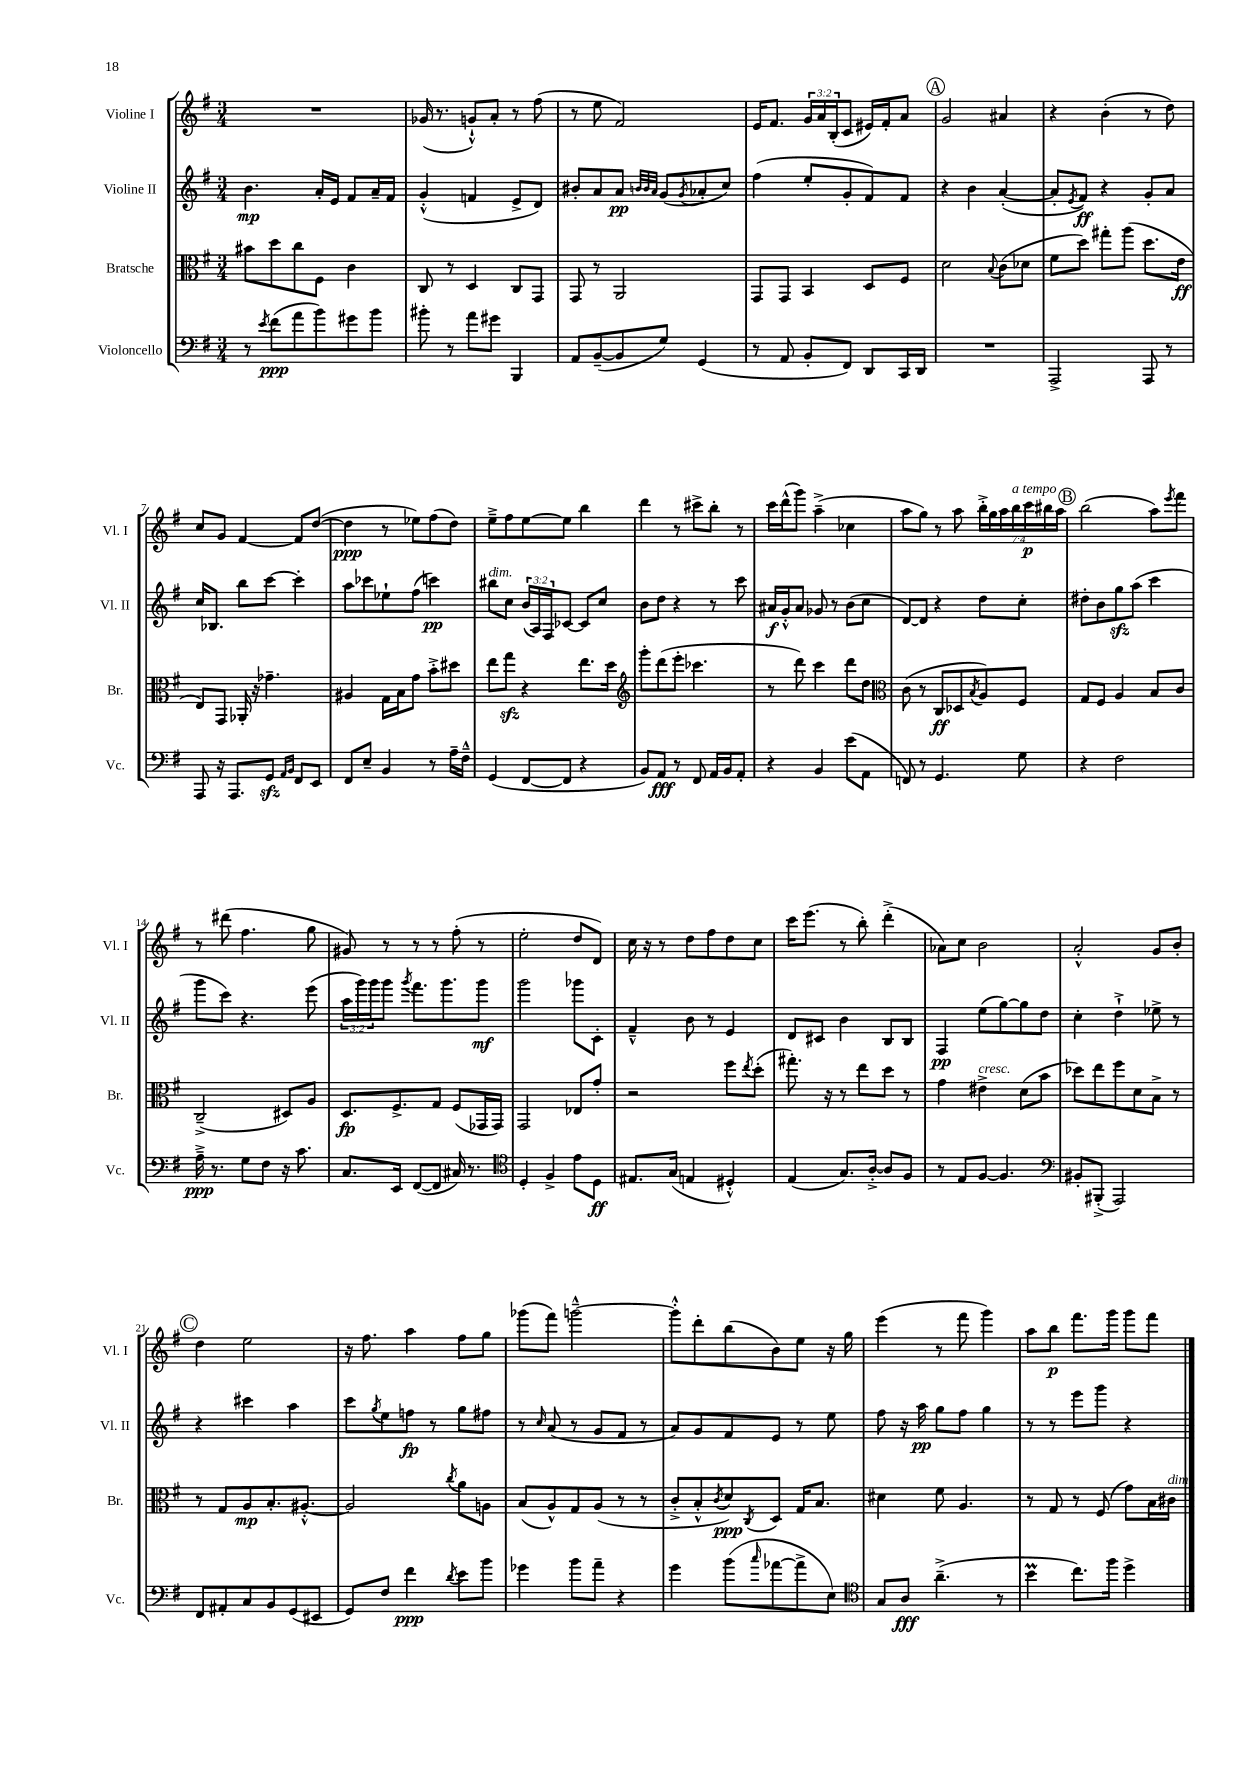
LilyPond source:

<<
\new StaffGroup <<
\new Staff = "s0" \with { instrumentName = "Violine I" shortInstrumentName = "Vl. I" } {
    \clef treble \key g \major \numericTimeSignature \time 3/4 \override Staff.TupletNumber.text = #tuplet-number::calc-fraction-text
    R2. |
    ges'16( r8. g'8-!-^) a'8-. r8 fis''8( |
    r8 e''8 fis'2) |
    e'16 fis'8. \tuplet 3/2 { g'16 a'16 b16-.( } c'8 eis'16) fis'16-. a'8 |
    \mark \markup { \circle "A" } g'2 ais'4 |
    r4 b'4-.( r8 d''8) |
    c''8 g'8 fis'4~ fis'8 d''8~( |
    d''4\ppp r8 ees''8) fis''8( d''8) |
    e''8---> fis''8 e''8~ e''8 b''4 |
    d'''4 r8 cis'''8-> b''8-. r8 |
    c'''16 d'''16-^( g'''8) a''4--->( ces''4 |
    a''8 g''8) r8 a''8 \tuplet 7/4 { b''16-.-> g''16 a''16 b''16^\markup { \italic "a tempo" } c'''16\p bis''16 a''16 } |
    \mark \markup { \circle "B" } b''2( a''8) \acciaccatura { e'''8 } fis'''8 |
    r8 dis'''8( fis''4. g''8 |
    gis'8) r8 r8 r8 fis''8-.( r8 |
    e''2-. d''8 d'8) |
    c''16 r16 r8 d''8 fis''8 d''8 c''8 |
    c'''16 e'''8.( r8 b''8-.) d'''4-.->( |
    aes'8) c''8 b'2 |
    a'2-.-^ g'8 b'8-. |
    \mark \markup { \circle "C" } d''4 e''2 |
    r16 fis''8. a''4 fis''8 g''8 |
    ges'''8( fis'''8) g'''2~---^ |
    g'''8-.-^ d'''8-. b''8( b'8) e''8 r16 g''16 |
    e'''4( r8 fis'''8 g'''4) |
    a''8 b''8\p fis'''8. g'''16 g'''8 fis'''8 \bar "|." |
}
\new Staff = "s1" \with { instrumentName = "Violine II" shortInstrumentName = "Vl. II" } {
    \clef treble \key g \major \numericTimeSignature \time 3/4 \override Staff.TupletNumber.text = #tuplet-number::calc-fraction-text
    b'4.\mp a'16-. e'16 fis'8 a'16-- fis'16 |
    g'4-.-^( f'4 e'8-> d'8) |
    bis'8-. a'8 a'8\pp \grace { b'32 b'32 a'32 } g'8( \acciaccatura { g'8 } aes'8-. c''8) |
    fis''4( e''8-. g'8-. fis'8) fis'8 |
    \mark \markup { \circle "A" } r4 b'4 a'4~-.( |
    a'8-. \acciaccatura { e'8 } fis'8\ff) r4 g'8-. a'8 |
    c''16 bes8. b''8 c'''8~ c'''4-. |
    a''8 ces'''8 ees''8-! fis''8( c'''4\pp) |
    bis''8^\markup { \italic "dim." } c''8 \tuplet 3/2 { b'16( a16) fis16 } ces'8~ ces'8 c''8 |
    b'8 d''8 r4 r8 c'''8 |
    ais'16\f g'16-.-^ ais'8 ges'8 r8 b'8( c''8 |
    d'8~) d'8 r4 d''8 c''8-. |
    \mark \markup { \circle "B" } dis''8-. b'8 g''8\sfz a''8( c'''4 |
    g'''8 c'''8) r4. e'''8( |
    \tuplet 3/2 { a''16 g'''16) g'''16 } g'''8 \acciaccatura { g'''8 } fis'''8. g'''8. g'''8\mf |
    g'''2 ges'''8 c'8-. |
    fis'4---^ b'8 r8 e'4 |
    d'8 cis'8 b'4 b8 b8 |
    fis4\pp e''8( g''8~) g''8 d''8 |
    c''4-. d''4-!-> ees''8-> r8 |
    \mark \markup { \circle "C" } r4 cis'''4 a''4 |
    c'''8 \acciaccatura { g''8 } e''8 f''8\fp r8 g''8 fis''8 |
    r8 \grace { c''16 } a'8( r8 g'8 fis'8 r8 |
    a'8) g'8 fis'8 e'8 r8 e''8 |
    fis''8 r16 a''16\pp g''8 fis''8 g''4 |
    r8 r8 e'''8 g'''8 r4 \bar "|." |
}
\new Staff = "s2" \with { instrumentName = "Bratsche" shortInstrumentName = "Br." } {
    \clef alto \key g \major \numericTimeSignature \time 3/4
    bis'8 d''8 c''8 fis8 c'4 |
    c8 r8 d4 c8 g,8 |
    g,8 r8 a,2 |
    g,8 g,8 b,4 d8 fis8 |
    \mark \markup { \circle "A" } d'2 \appoggiatura { b8 } c'8( des'8 |
    fis'8 d''8) gis''8-. a''8( d''8. e'16\ff |
    e8) g,8 aes,16-. r16 ges'4.-- |
    ais4 g16 b16 g'8 b'8-.-> dis''8 |
    e''8 g''8\sfz r4 e''8. d''16 |
    \clef treble g'''8-. d'''8( e'''8-. ces'''4. |
    r8 d'''8) c'''4 d'''8 d''8 |
    \clef alto c'8( r8 c8\ff des8 \acciaccatura { b8 } a8) fis8 |
    \mark \markup { \circle "B" } g8 fis8 a4 b8 c'8 |
    c2--->( dis8) a8 |
    d8.\fp fis8.-> g8 fis8( ges,16 ges,16) |
    g,2 ees8 g'8-. |
    r2 fis''8 \acciaccatura { e''8 } d''8-.( |
    gis''8.-.) r16 r8 e''8 d''8 r8 |
    g'4 eis'4->^\markup { \italic "cresc." } d'8( b'8 |
    des''8) e''8 fis''8 d'8 b8-> r8 |
    \mark \markup { \circle "C" } r8 g8 a8\mp b8.-. ais8.~-.-^ |
    ais2 \acciaccatura { c''8 } a'8 a8 |
    b8( a8-^) g8 a8( r8 r8 |
    c'8-.-> b8-.-^ \acciaccatura { c'8 } d'8\ppp) \acciaccatura { c8 } d8 g16 b8. |
    dis'4 fis'8 a4. |
    r8 g8 r8 fis8( g'8) b16 cis'16^\markup { \italic "dim." } \bar "|." |
}
\new Staff = "s3" \with { instrumentName = "Violoncello" shortInstrumentName = "Vc." } {
    \clef bass \key g \major \numericTimeSignature \time 3/4
    r8 \acciaccatura { e'8 } fis'8\ppp( a'8 b'8) gis'8 b'8 |
    bis'8-. r8 a'8 gis'8 b,,4 |
    a,8 b,8~--( b,8 g8) g,4( |
    r8 a,8 b,8-. fis,8) d,8 c,16 d,16 |
    \mark \markup { \circle "A" } R2. |
    a,,2-> a,,8 r8 |
    a,,8 r16 a,,8. g,8\sfz \grace { a,16 b,16 } fis,8 e,8 |
    fis,8 e8-- b,4 r8 a16-- fis16---^ |
    g,4( fis,8~ fis,8 r4 |
    b,8) a,8\fff r8 fis,8 a,16 b,16 a,8-. |
    r4 b,4 e'8( a,8 |
    f,8) r8 g,4. g8 |
    \mark \markup { \circle "B" } r4 fis2 |
    a16--->\ppp r8. g8 fis8 r16 c'8. |
    c8. e,16 fis,8~( fis,8 cis16) r8. |
    \clef tenor d4-. fis4-> e'8 d8\ff |
    eis8. g16( e4 dis4-.-^) |
    e4( g8.) a16~-.-> a8 fis8 |
    r8 e8 fis8~ fis4. |
    \clef bass bis,8-. bis,,8-.->( a,,2) |
    \mark \markup { \circle "C" } fis,8 ais,8-. c8 b,8 g,8( eis,8 |
    g,8) fis8 fis'4\ppp \acciaccatura { d'8 } e'8 b'8 |
    ges'4 b'8 a'8-- r4 |
    g'4 b'8( \grace { c''16 } aes'8~ aes'8-> e8) |
    \clef tenor g8 a8\fff a'4.--->( r8 |
    b'4\prall c''8.) fis''16 d''4-> \bar "|." |
}
>>
>>
